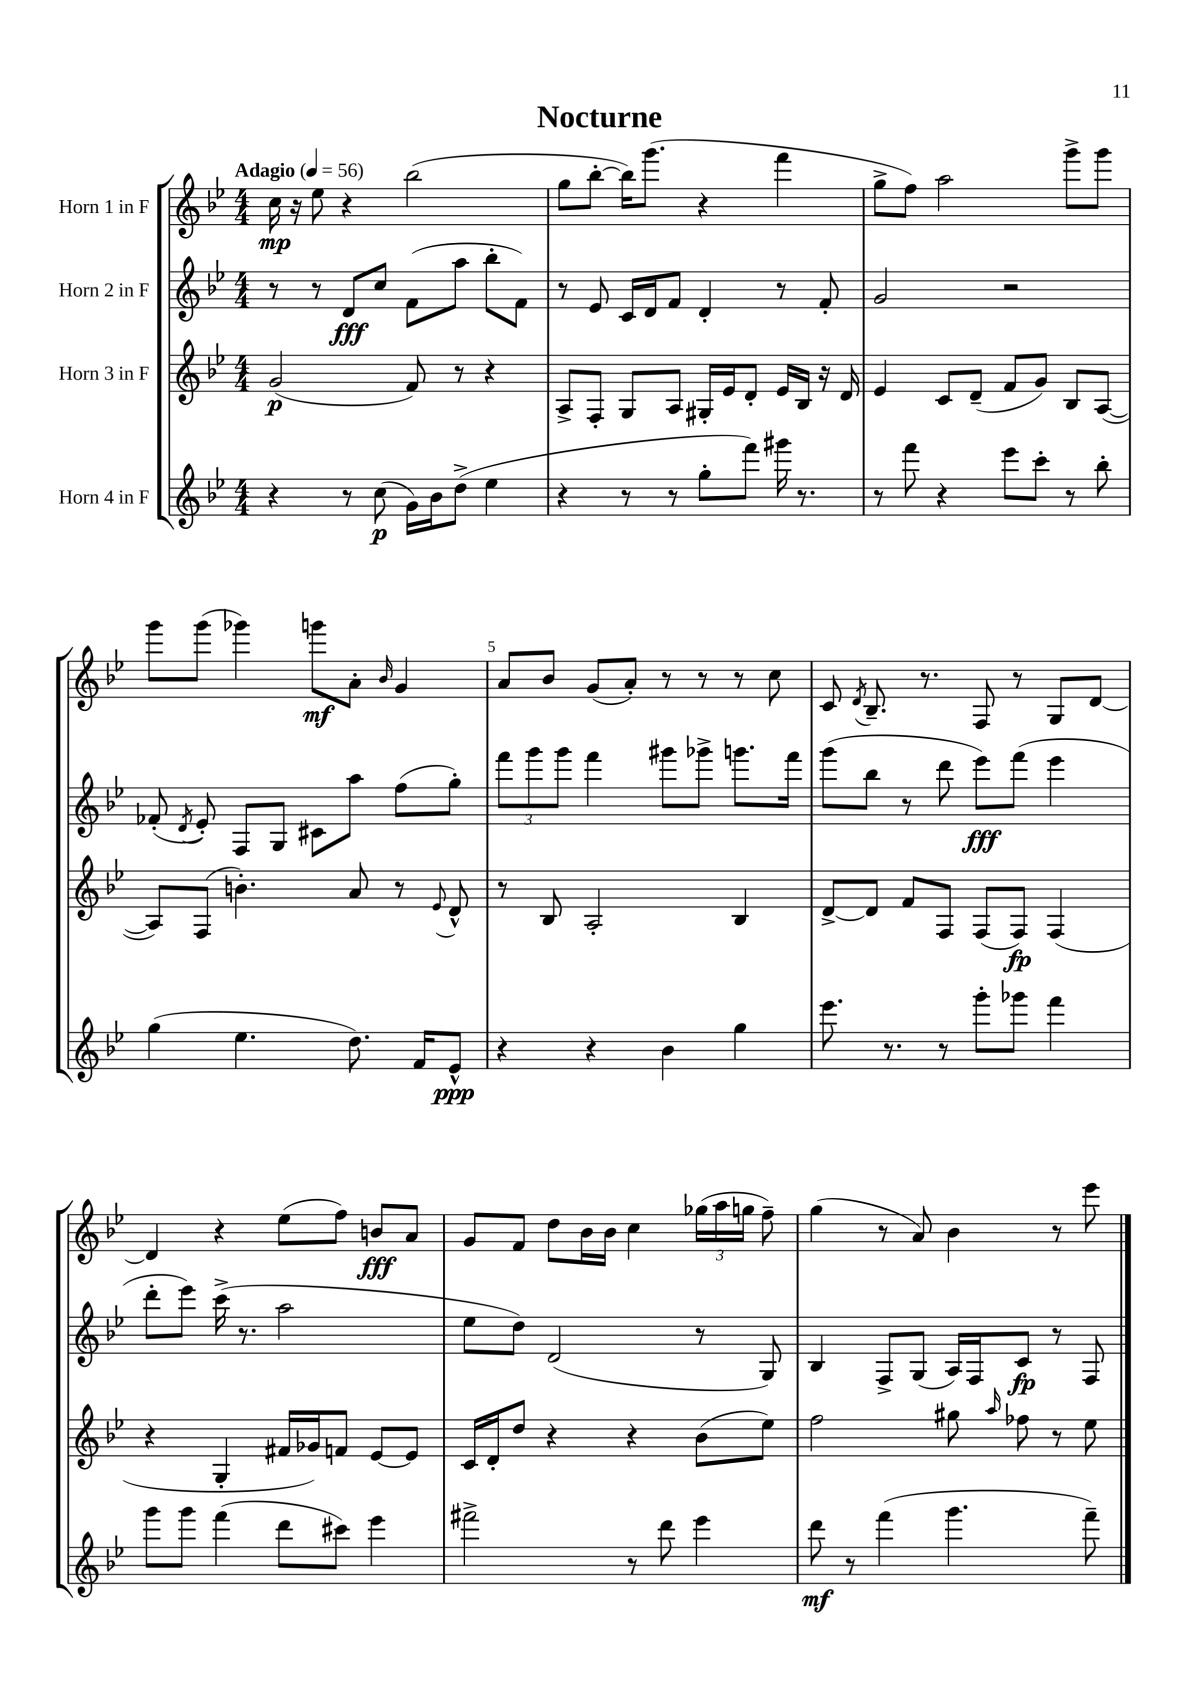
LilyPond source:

\header { title = "Nocturne" }
<<
\new StaffGroup <<
\new Staff = "s0" \with { instrumentName = "Horn 1 in F" } {
    \clef treble \key bes \major \numericTimeSignature \time 4/4 \tempo "Adagio" 4 = 56
    \autoBeamOff c''16\mp r16 ees''8 r4 bes''2( |
    g''8[ bes''8]~-. bes''16[) g'''8.]( r4 f'''4 |
    g''8[-> f''8]) a''2 g'''8[-> g'''8] |
    g'''8[ g'''8]( ges'''4) g'''8[\mf a'8]-. \grace { bes'16 } g'4 |
    a'8[ bes'8] g'8[( a'8]-.) r8 r8 r8 c''8 |
    c'8 \acciaccatura { d'8 } bes8.-- r8. f8 r8 g8[ d'8]~ |
    d'4 r4 ees''8[( f''8]) b'8[\fff a'8] |
    g'8[ f'8] d''8[ bes'16 bes'16] c''4 \tuplet 3/2 { ges''16[( a''16 g''16] } f''8--) |
    g''4( r8 a'8) bes'4 r8 ees'''8 \bar "|." |
}
\new Staff = "s1" \with { instrumentName = "Horn 2 in F" } {
    \clef treble \key bes \major \numericTimeSignature \time 4/4
    \autoBeamOff r8 r8 d'8[\fff c''8] f'8[( a''8] bes''8[-. f'8]) |
    r8 ees'8 c'16[ d'16 f'8] d'4-. r8 f'8-. |
    g'2 r2 |
    fes'8-.( \acciaccatura { d'8 } ees'8-.) f8[ g8] cis'8[ a''8] f''8[( g''8]-.) |
    \tuplet 3/2 { f'''8[ g'''8 g'''8] } f'''4 gis'''8[ ges'''8]-> g'''8.[ f'''16] |
    g'''8[( bes''8] r8 d'''8 ees'''8[\fff) f'''8]( ees'''4 |
    d'''8[-. ees'''8]) c'''16->( r8. a''2 |
    ees''8[ d''8]) d'2( r8 g8) |
    bes4 f8[-> g8]( a16[) f16 c'8]\fp r8 f8 \bar "|." |
}
\new Staff = "s2" \with { instrumentName = "Horn 3 in F" } {
    \clef treble \key bes \major \numericTimeSignature \time 4/4
    \autoBeamOff g'2\p( f'8) r8 r4 |
    a8[-> f8]-. g8[ a8] gis16[-. ees'16 d'8]-. ees'16[ bes16] r16 d'16 |
    ees'4 c'8[ d'8]--( f'8[ g'8]) bes8[ a8]~( |
    a8[) f8]( b'4.-.) a'8 r8 \appoggiatura { ees'8 } d'8-^ |
    r8 bes8 a2-. bes4 |
    d'8[~-> d'8] f'8[ f8] f8[( f8]\fp) f4( |
    r4 g4-. fis'16[ ges'16) f'8] ees'8[~ ees'8] |
    c'16[ d'16-. d''8] r4 r4 bes'8[( ees''8]) |
    f''2 gis''8 \grace { a''16 } fes''8 r8 ees''8 \bar "|." |
}
\new Staff = "s3" \with { instrumentName = "Horn 4 in F" } {
    \clef treble \key bes \major \numericTimeSignature \time 4/4
    \autoBeamOff r4 r8 c''8\p( g'16[) bes'16 d''8]->( ees''4 |
    r4 r8 r8 g''8[-. f'''8]) gis'''16 r8. |
    r8 f'''8 r4 ees'''8[ c'''8]-. r8 bes''8-. |
    g''4( ees''4. d''8.) f'16[ ees'8]-^\ppp |
    r4 r4 bes'4 g''4 |
    ees'''8. r8. r8 g'''8[-. ges'''8] f'''4 |
    g'''8[ g'''8] f'''4( d'''8[ cis'''8]) ees'''4 |
    fis'''2-> r8 d'''8 ees'''4 |
    d'''8\mf r8 f'''4( g'''4. f'''8--) \bar "|." |
}
>>
>>
\layout { \context { \Score \override BarNumber.break-visibility = ##(#f #t #t) barNumberVisibility = #(every-nth-bar-number-visible 5) } }
